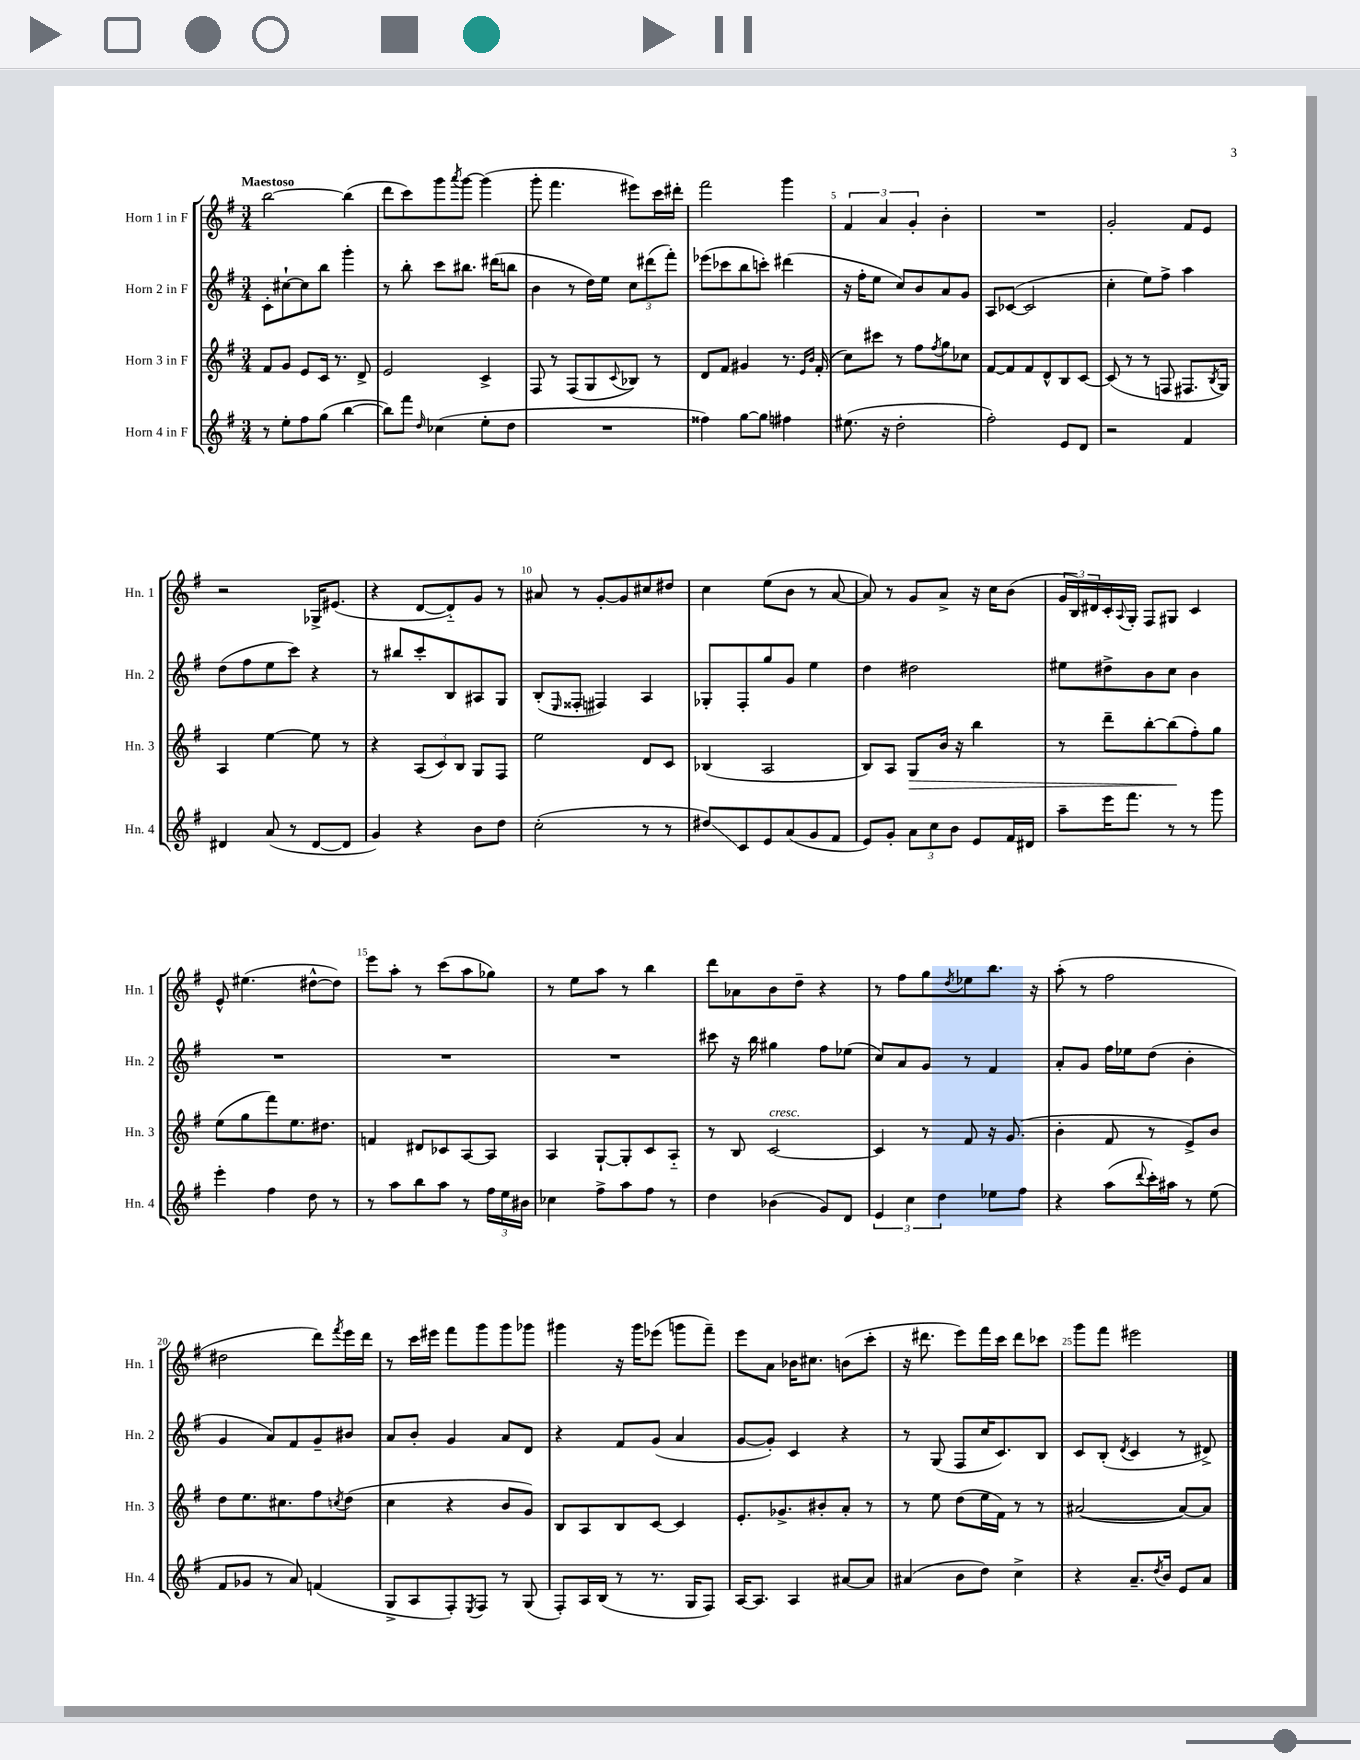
<<
\new StaffGroup <<
\new Staff = "s0" \with { instrumentName = "Horn 1 in F" shortInstrumentName = "Hn. 1" } {
    \clef treble \key g \major \numericTimeSignature \time 3/4 \tempo "Maestoso"
    b''2~ b''4( |
    d'''8 c'''8) g'''8 \acciaccatura { a'''8 } g'''8~ g'''4( |
    g'''8-. fis'''4. eis'''8) c'''16 dis'''16-. |
    fis'''2 g'''4 |
    \tuplet 3/2 { fis'4 a'4 g'4-. } b'4-. |
    R2. |
    g'2-. fis'8 e'8 |
    r2 ges16-> eis'8.( |
    r4 d'8~ d'8-_) g'8 r8 |
    ais'8 r8 g'8~-. g'8 cis''8 dis''8 |
    c''4 e''8( b'8 r8 a'8~ |
    a'8) r8 g'8 a'8-> r16 c''16 b'8( |
    \tuplet 3/2 { g'16 b16) dis'16 } c'16-. \appoggiatura { a8 } g16-. fis8 gis8 c'4 |
    e'8-^ eis''4.( dis''8~-^ dis''8) |
    e'''8 a''8-. r8 c'''8( a''8 ges''8) |
    r8 e''8 a''8 r8 b''4 |
    d'''8 aes'8 b'8 d''8-- r4 |
    r8 fis''8 g''8 \acciaccatura { d''8 } ees''8 b''8. r16 |
    a''8-.( r8 fis''2 |
    dis''2 d'''8) \acciaccatura { fis'''8 } e'''16 d'''16 |
    r8 c'''16 eis'''16 fis'''8 g'''8 g'''8 ges'''8 |
    gis'''4 r16 gis'''16 ees'''8( g'''8 fis'''8--) |
    e'''8 a'8 bes'16 cis''8. b'8( c'''8-. |
    r16 dis'''8. e'''8) fis'''16 c'''16 dis'''8 ces'''8 |
    g'''8 fis'''8 eis'''2 \bar "|." |
}
\new Staff = "s1" \with { instrumentName = "Horn 2 in F" shortInstrumentName = "Hn. 2" } {
    \clef treble \key g \major \numericTimeSignature \time 3/4
    c'8-. cis''8~-! cis''8 b''8 g'''4-. |
    r8 b''8-. c'''8 bis''8. dis'''16( b''8 |
    b'4 r8 d''16) e''16 \tuplet 3/2 { c''8 dis'''8( fis'''8-.) } |
    ees'''8( ces'''8 b''8 c'''8-.) dis'''4( |
    r16 fis''16-. e''8 c''8) b'8 a'8 g'8 |
    a8 ces'8~( ces'2 |
    c''4-. e''8) fis''8-> a''4 |
    d''8( fis''8 e''8 c'''8) r4 |
    r8 bis''8 c'''8-. b8 ais8 g8 |
    b8-.( \grace { e16 } fisis8-. fis4) a4 |
    ges8-. fis8-. g''8 g'8 e''4 |
    d''4 dis''2 |
    eis''8 dis''8-> b'8 c''8 b'4 |
    R2. |
    R2. |
    R2. |
    cis'''8 r16 b''16 gis''4 fis''8 ees''8( |
    c''8) a'8 g'8 r8 fis'4 |
    a'8-. g'8 fis''16 ees''16 d''8( b'4-. |
    g'4 a'8) fis'8 g'8-- bis'8 |
    a'8 b'8-. g'4 a'8 d'8 |
    r4 fis'8 g'8( a'4 |
    g'8~ g'8-.) c'4 r4 |
    r8 g8( fis8 c''16 c'8.) b8 |
    c'8 b8-.( \acciaccatura { d'8 } c'4 r8 dis'8->) \bar "|." |
}
\new Staff = "s2" \with { instrumentName = "Horn 3 in F" shortInstrumentName = "Hn. 3" } {
    \clef treble \key g \major \numericTimeSignature \time 3/4
    fis'8 g'8 e'8 c'16 r8. d'8-> |
    e'2 c'4-> |
    fis8 r8 fis8( g8 \appoggiatura { c'8 } bes8) r8 |
    d'8 fis'8 gis'4 r8. \grace { e'16 b'16 } fis'16-.( |
    c''8) cis'''8 r8 fis''8 \acciaccatura { fis''8 } g''8 ces''8 |
    fis'8~ fis'8 fis'8 d'8-^ b8 c'8~ |
    c'8( r8 r8 f8 fis8. \acciaccatura { b8 } g16) |
    a4 e''4~ e''8 r8 |
    r4 \tuplet 3/2 { a8( c'8) b8 } g8 fis8 |
    e''2 d'8 c'8 |
    bes4( a2 |
    b8) a8 g8\> b'16 r16 b''4 |
    r8 d'''8-- b''8~-. b''8\!( fis''8-.) g''8 |
    e''8( g''8 fis'''8) e''8. dis''8. |
    f'4 dis'8 ces'8 a8~ a8 |
    a4 g8~-! g8-. c'8 a8-_ |
    r8 b8 c'2~^\markup { \italic "cresc." } |
    c'4 r8 fis'8 r16 g'8.( |
    b'4-. fis'8 r8 e'8->) b'8 |
    d''8 e''8. cis''8. fis''8 \acciaccatura { c''8 } d''8( |
    c''4 r4 b'8 g'8) |
    b8 a8 b8 c'8~ c'4 |
    e'8.-. ges'8.-> bis'8-. a'8-. r8 |
    r8 e''8 d''8( e''16 fis'16) r8 r8 |
    ais'2~( ais'8~) ais'8 \bar "|." |
}
\new Staff = "s3" \with { instrumentName = "Horn 4 in F" shortInstrumentName = "Hn. 4" } {
    \clef treble \key g \major \numericTimeSignature \time 3/4
    r8 e''8-. fis''8 g''8( b''4~ |
    b''8) fis'''8 \grace { d''16 } ces''4( e''8-. d''8 |
    R2. |
    fisis''4) g''8~ g''8 fis''4 |
    eis''8.( r16 d''2-. |
    fis''2-.) e'8 d'8 |
    r2 fis'4 |
    dis'4 a'8( r8 dis'8~ dis'8 |
    g'4) r4 b'8 d''8 |
    c''2-.( r8 r8 |
    dis''8\glissando) c'8 e'8 a'8( g'8 fis'8 |
    e'8) g'8-. \tuplet 3/2 { a'8 c''8 b'8 } e'8 fis'16 dis'16 |
    a''8-- e'''16 fis'''8. r8 r8 g'''8 |
    e'''4-. fis''4 d''8 r8 |
    r8 a''8 b''8 a''8 r8 \tuplet 3/2 { fis''16 e''16 bis'16 } |
    ces''4 fis''8-> a''8 fis''8 r8 |
    d''4 bes'4( g'8) d'8 |
    \tuplet 3/2 { e'4 c''4 d''4 } ees''8 fis''8 |
    r4 a''8( \appoggiatura { d'''8 } c'''16-.) ais''16 r8 e''8( |
    fis'8 ges'8 r8 a'8) f'4( |
    g8-> a8 fis8-.) \acciaccatura { e8 } fis8 r8 g8( |
    fis8-.) a16 b16( r8 r8. g16 fis8) |
    a16~ a8. a4 ais'8~ ais'8 |
    ais'4( b'8 d''8) c''4-> |
    r4 a'8.-- \acciaccatura { d''8 } b'16 e'8 a'8 \bar "|." |
}
>>
>>
\layout { \context { \Score \override BarNumber.break-visibility = ##(#f #t #t) barNumberVisibility = #(every-nth-bar-number-visible 5) } }
